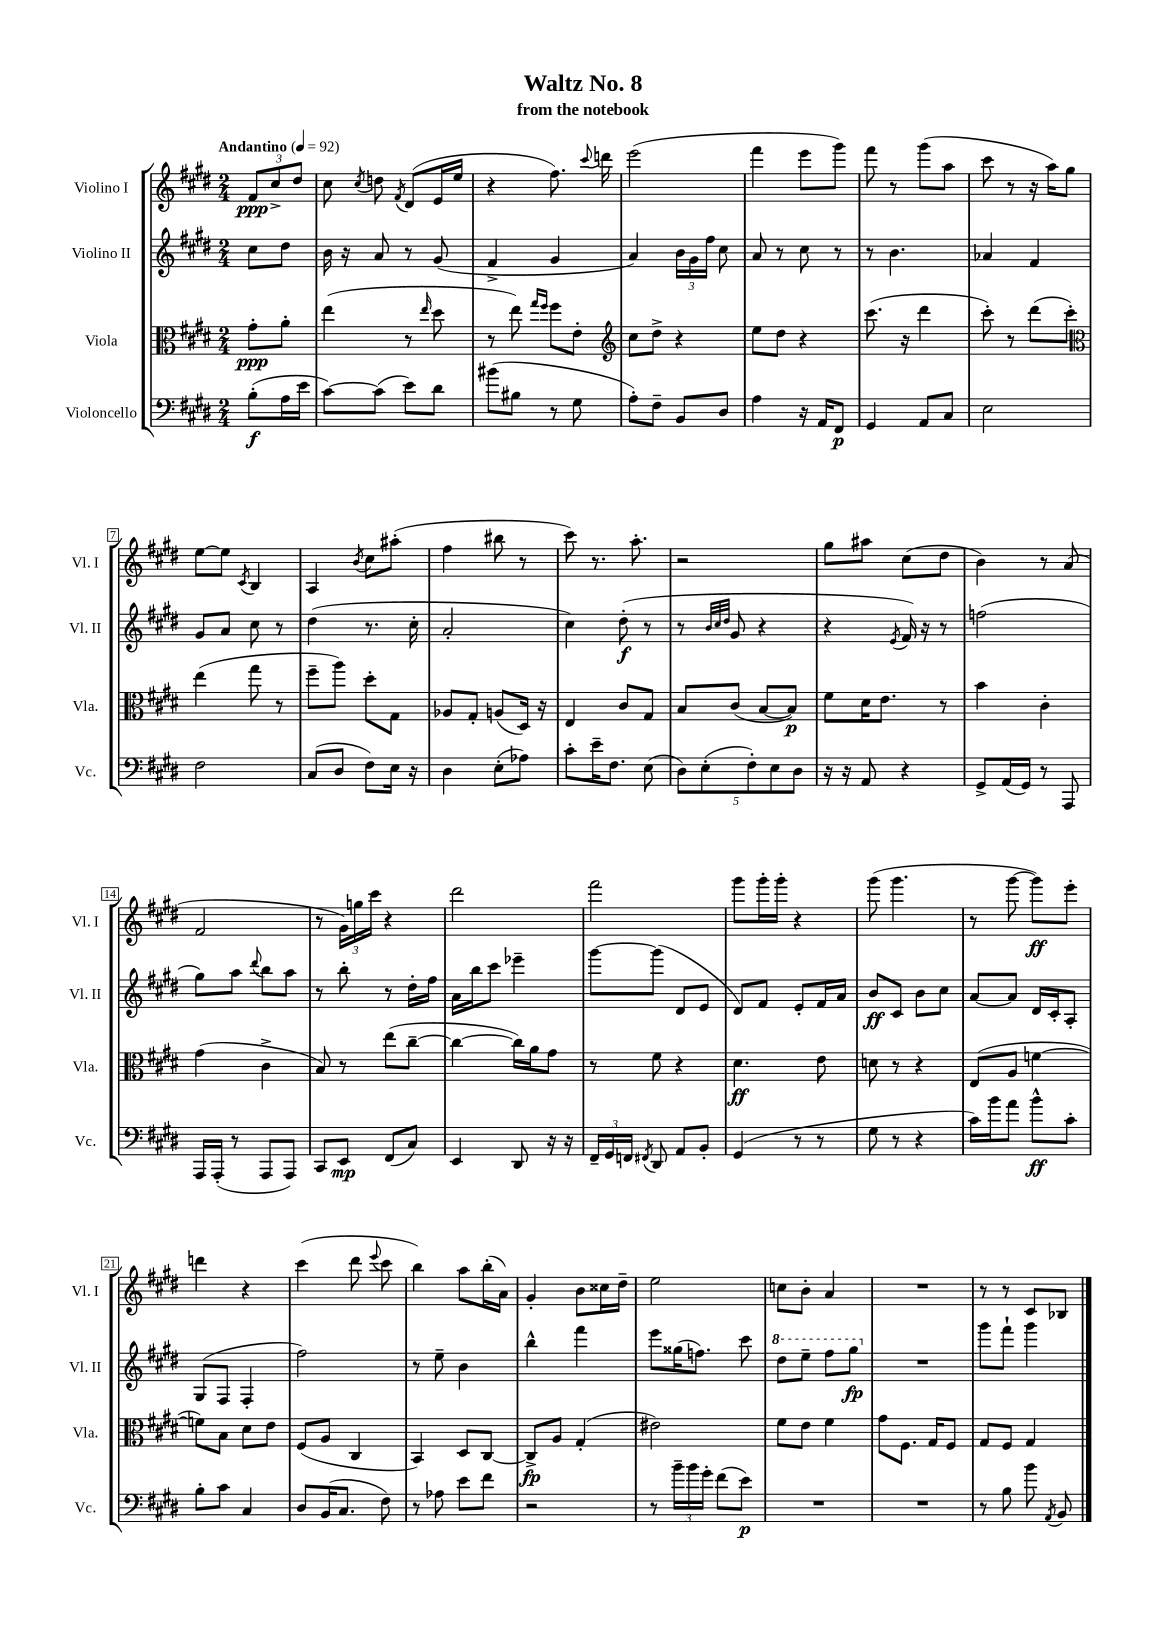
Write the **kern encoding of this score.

**kern	**dynam	**kern	**dynam	**kern	**dynam	**kern	**dynam
*part4	*part4	*part3	*part3	*part2	*part2	*part1	*part1
*staff4	*staff4	*staff3	*staff3	*staff2	*staff2	*staff1	*staff1
*I"Violoncello	*	*I"Viola	*	*I"Violino II	*	*I"Violino I	*
*I'Vc.	*	*I'Vla.	*	*I'Vl. II	*	*I'Vl. I	*
*clefF4	*	*clefC3	*	*clefG2	*	*clefG2	*
*k[f#c#g#d#]	*	*k[f#c#g#d#]	*	*k[f#c#g#d#]	*	*k[f#c#g#d#]	*
*M2/4	*	*M2/4	*	*M2/4	*	*M2/4	*
*MM92	*	*MM92	*	*MM92	*	*MM92	*
=	=	=	=	=	=	=	=
!	!	!	!	!	!	!LO:TX:a:B:t=Andantino	!
(8B'\L	f	8g#'\L	ppp	8cc#\L	.	12f#/L	ppp
.	.	.	.	.	.	12cc#^/	.
16A\L	.	8a'\J	.	8dd#\J	.	.	.
.	.	.	.	.	.	12dd#/J	.
16e\JJ	.	.	.	.	.	.	.
=1	=1	=1	=1	=1	=1	=1	=1
[8c#\L)	.	(4ee\	.	16b\	.	8cc#\	.
.	.	.	.	16r	.	.	.
.	.	.	.	.	.	8qcc#/	.
(8c#\J]	.	.	.	8a/	.	8ddn\	.
.	.	.	.	.	.	8qf#/	.
8e\L)	.	8r	.	8r	.	(8d#/L	.
.	.	16qqee/	.	.	.	.	.
8d#\J	.	8dd#\	.	(8g#/	.	16e/L	.
.	.	.	.	.	.	16ee/JJ	.
=2	=2	=2	=2	=2	=2	=2	=2
(8b#X\L	.	8r	.	4f#^/	.	4r	.
8B#X\J	.	8ee\)	.	.	.	.	.
.	.	16qqgg#/LL	.	.	.	.	.
.	.	16qqff#/JJ	.	.	.	.	.
8r	.	8ff#\L	.	4g#/	.	8.ff#\)	.
8G#\	.	8e'\J	.	.	.	.	.
.	.	.	.	.	.	8qqccc#/	.
.	.	.	.	.	.	16dddn\	.
=3	=3	=3	=3	=3	=3	=3	=3
*	*	*clefG2	*	*	*	*	*
8A'\L)	.	8cc#\L	.	4a/)	.	(2eee\	.
8F#~\J	.	8dd#^\J	.	.	.	.	.
8BB/L	.	4r	.	24b\LL	.	.	.
.	.	.	.	24g#\	.	.	.
.	.	.	.	24ff#\JJ	.	.	.
8D#/J	.	.	.	8cc#\	.	.	.
=4	=4	=4	=4	=4	=4	=4	=4
4A\	.	8ee\L	.	8a/	.	4fff#\	.
.	.	8dd#\J	.	8r	.	.	.
16r	.	4r	.	8cc#\	.	8eee\L	.
16AA/KL	.	.	.	.	.	.	.
8FF#/J	p	.	.	8r	.	8ggg#\J)	.
=5	=5	=5	=5	=5	=5	=5	=5
4GG#/	.	(8.ccc#\	.	8r	.	8fff#\	.
.	.	.	.	4.b\	.	8r	.
.	.	16r	.	.	.	.	.
8AA/L	.	4ddd#\	.	.	.	(8ggg#\L	.
8C#/J	.	.	.	.	.	8aa\J	.
=6	=6	=6	=6	=6	=6	=6	=6
2E\	.	8ccc#'\)	.	4a-X/	.	8ccc#\	.
.	.	8r	.	.	.	8r	.
.	.	(8ddd#\L	.	4f#/	.	16r	.
.	.	.	.	.	.	16aa\KL)	.
.	.	8ccc#'\J)	.	.	.	8gg#\J	.
!!LO:LB:g=z
=7	=7	=7	=7	=7	=7	=7	=7
*	*	*clefC3	*	*	*	*	*
2F#\	.	(4ee\	.	8g#/L	.	[8ee\L	.
.	.	.	.	8a/J	.	8ee\J]	.
.	.	.	.	.	.	8qc#/	.
.	.	8gg#\	.	8cc#\	.	4B/	.
.	.	8r	.	8r	.	.	.
=8	=8	=8	=8	=8	=8	=8	=8
(8C#/L	.	8ff#~\L	.	(4dd#\	.	4A/	.
8D#/J	.	8aa\J)	.	.	.	.	.
.	.	.	.	.	.	8qb/	.
8F#\L)	.	8dd#'\L	.	8.r	.	8cc#\L	.
16E\Jk	.	8G#\J	.	.	.	(8aa#X'\J	.
16r	.	.	.	16cc#'\	.	.	.
=9	=9	=9	=9	=9	=9	=9	=9
4D#\	.	8A-X/L	.	2a'/	.	4ff#\	.
.	.	8G#'/J	.	.	.	.	.
(8E'\L	.	(8An/L	.	.	.	8bb#X\	.
8A-X\J)	.	16D#/Jk)	.	.	.	8r	.
.	.	16r	.	.	.	.	.
=10	=10	=10	=10	=10	=10	=10	=10
8c#'\L	.	4E/	.	4cc#\)	.	8ccc#\)	.
16e~\K	.	.	.	.	.	8.r	.
8.F#\J	.	.	.	.	.	.	.
.	.	8c#/L	.	(8dd#'\	f	.	.
.	.	.	.	.	.	8.aa'\	.
(8E\	.	8G#/J	.	8r	.	.	.
=11	=11	=11	=11	=11	=11	=11	=11
10D#\L)	.	8B/L	.	8r	.	2r	.
(10E'\	.	.	.	.	.	.	.
.	.	.	.	32qqb/LLL	.	.	.
.	.	.	.	32qqcc#/	.	.	.
.	.	.	.	32qqdd#/JJJ	.	.	.
.	.	(8c#/J	.	8g#/	.	.	.
10F#'\)	.	.	.	.	.	.	.
.	.	[8B/L	.	4r	.	.	.
10E\	.	.	.	.	.	.	.
.	.	8B/J])	p	.	.	.	.
10D#\J	.	.	.	.	.	.	.
=12	=12	=12	=12	=12	=12	=12	=12
16r	.	8f#\L	.	4r	.	8gg#\L	.
16r	.	.	.	.	.	.	.
8AA/	.	16d#\K	.	.	.	8aa#X\J	.
.	.	8.e\J	.	.	.	.	.
.	.	.	.	8qe/	.	.	.
4r	.	.	.	16f#/)	.	(8cc#\L	.
.	.	.	.	16r	.	.	.
.	.	8r	.	8r	.	8dd#\J	.
=13	=13	=13	=13	=13	=13	=13	=13
8GG#^/L	.	4b\	.	(2ffn\	.	4b\)	.
(16AA/L	.	.	.	.	.	.	.
16GG#/JJ)	.	.	.	.	.	.	.
8r	.	4c#'\	.	.	.	8r	.
8AAA/	.	.	.	.	.	(8a/	.
!!LO:LB:g=z
=14	=14	=14	=14	=14	=14	=14	=14
16AAA/LL	.	(4g#\	.	8gg#\L)	.	2f#/	.
(16AAA'/JJ	.	.	.	.	.	.	.
8r	.	.	.	8aa\J	.	.	.
.	.	.	.	8qqddd#/	.	.	.
8AAA/L	.	4c#^\	.	8bb\L	.	.	.
8AAA/J)	.	.	.	8aa\J	.	.	.
=15	=15	=15	=15	=15	=15	=15	=15
8CC#/L	.	8B/)	.	8r	.	8r	.
8EE/J	mp	8r	.	8bb'\	.	24g#\LL)	.
.	.	.	.	.	.	24ggn\	.
.	.	.	.	.	.	24ccc#\JJ	.
(8FF#/L	.	(8ee\L	.	8r	.	4r	.
8C#/J)	.	[8cc#~\J	.	16dd#'\LL	.	.	.
.	.	.	.	16ff#\JJ	.	.	.
=16	=16	=16	=16	=16	=16	=16	=16
4EE/	.	4cc#\_	.	16a\LL	.	2ddd#\	.
.	.	.	.	16bb\J	.	.	.
.	.	.	.	8ccc#\J	.	.	.
8DD#/	.	16cc#\LL])	.	4eee-X~\	.	.	.
.	.	16a\J	.	.	.	.	.
16r	.	8g#\J	.	.	.	.	.
16r	.	.	.	.	.	.	.
=17	=17	=17	=17	=17	=17	=17	=17
24FF#~/LL	.	8r	.	[8ggg#\L	.	2fff#\	.
24GG#/	.	.	.	.	.	.	.
24FFn/JJ	.	.	.	.	.	.	.
8qFF#X/	.	.	.	.	.	.	.
8DD#/	.	8f#\	.	(8ggg#\J]	.	.	.
8AA/L	.	4r	.	8d#/L	.	.	.
8BB'/J	.	.	.	8e/J	.	.	.
=18	=18	=18	=18	=18	=18	=18	=18
(4GG#/	.	4.d#\	ff	8d#/L)	.	8ggg#\L	.
.	.	.	.	8f#/J	.	16ggg#'\L	.
.	.	.	.	.	.	16ggg#'\JJ	.
8r	.	.	.	8e'/L	.	4r	.
8r	.	8e\	.	16f#/L	.	.	.
.	.	.	.	16a/JJ	.	.	.
=19	=19	=19	=19	=19	=19	=19	=19
8G#\	.	8dn\	.	8b/L	ff	(8ggg#\	.
8r	.	8r	.	8c#/J	.	4.ggg#\	.
4r	.	4r	.	8b\L	.	.	.
.	.	.	.	8cc#\J	.	.	.
=20	=20	=20	=20	=20	=20	=20	=20
16c#\LL)	.	(8E/L	.	[8a/L	.	8r	.
16b\J	.	.	.	.	.	.	.
8a\J	.	8A/J	.	8a/J]	.	[8ggg#\	.
8b^^\L	ff	[4fn\	.	16d#/LL	.	8ggg#\L])	ff
.	.	.	.	16c#'/J	.	.	.
8c#'\J	.	.	.	8A'/J	.	8eee'\J	.
!!LO:LB:g=z
=21	=21	=21	=21	=21	=21	=21	=21
8B'\L	.	8fn\L])	.	(8G#/L	.	4dddn\	.
8c#\J	.	8B\J	.	8F#/J	.	.	.
4C#/	.	8d#\L	.	4F#'/	.	4r	.
.	.	8e\J	.	.	.	.	.
=22	=22	=22	=22	=22	=22	=22	=22
8D#/L	.	(8F#/L	.	2ff#\)	.	(4ccc#\	.
(16BB/K	.	8A/J	.	.	.	.	.
8.C#/J	.	.	.	.	.	.	.
.	.	4C#/	.	.	.	8ddd#\	.
.	.	.	.	.	.	8qqeee/	.
8F#\)	.	.	.	.	.	8ccc#\	.
=23	=23	=23	=23	=23	=23	=23	=23
8r	.	4BB/)	.	8r	.	4bb\)	.
8A-X\	.	.	.	8ee~\	.	.	.
8e\L	.	8D#/L	.	4b\	.	8aa\L	.
8f#\J	.	[8C#/J	.	.	.	(16bb'\L	.
.	.	.	.	.	.	16a\JJ)	.
=24	=24	=24	=24	=24	=24	=24	=24
2r	.	8C#^/L]	fp	4bb^^\	.	4g#'/	.
.	.	8A/J	.	.	.	.	.
.	.	(4G#'/	.	4fff#\	.	8b\L	.
.	.	.	.	.	.	16cc##X\L	.
.	.	.	.	.	.	16dd#~\JJ	.
=25	=25	=25	=25	=25	=25	=25	=25
8r	.	2e#X\)	.	8eee\L	.	2ee\	.
24b~\LL	.	.	.	(16gg##X\K	.	.	.
24b\	.	.	.	.	.	.	.
.	.	.	.	8.ffn\J)	.	.	.
24g#'\JJ	.	.	.	.	.	.	.
(8f#\L	.	.	.	.	.	.	.
8e\J)	p	.	.	8ccc#\	.	.	.
=26	=26	=26	=26	=26	=26	=26	=26
*	*	*	*	*8va	*	*	*
2r	.	8f#\L	.	8ddd#\L	.	8ccn\L	.
.	.	8e\J	.	8eee~\J	.	8b'\J	.
.	.	4f#\	.	8fff#\L	.	4a/	.
.	.	.	.	8ggg#\J	fp	.	.
=27	=27	=27	=27	=27	=27	=27	=27
*	*	*	*	*X8va	*	*	*
2r	.	8g#\L	.	2r	.	2r	.
.	.	8.F#\J	.	.	.	.	.
.	.	16G#/KL	.	.	.	.	.
.	.	8F#/J	.	.	.	.	.
=28	=28	=28	=28	=28	=28	=28	=28
8r	.	8G#/L	.	8ggg#\L	.	8r	.
8B\	.	8F#/J	.	8fff#`\J	.	8r	.
8b\	.	4G#/	.	4ggg#\	.	8c#/L	.
8qAA/	.	.	.	.	.	.	.
8BB/	.	.	.	.	.	8B-X/J	.
==	==	==	==	==	==	==	==
*-	*-	*-	*-	*-	*-	*-	*-
